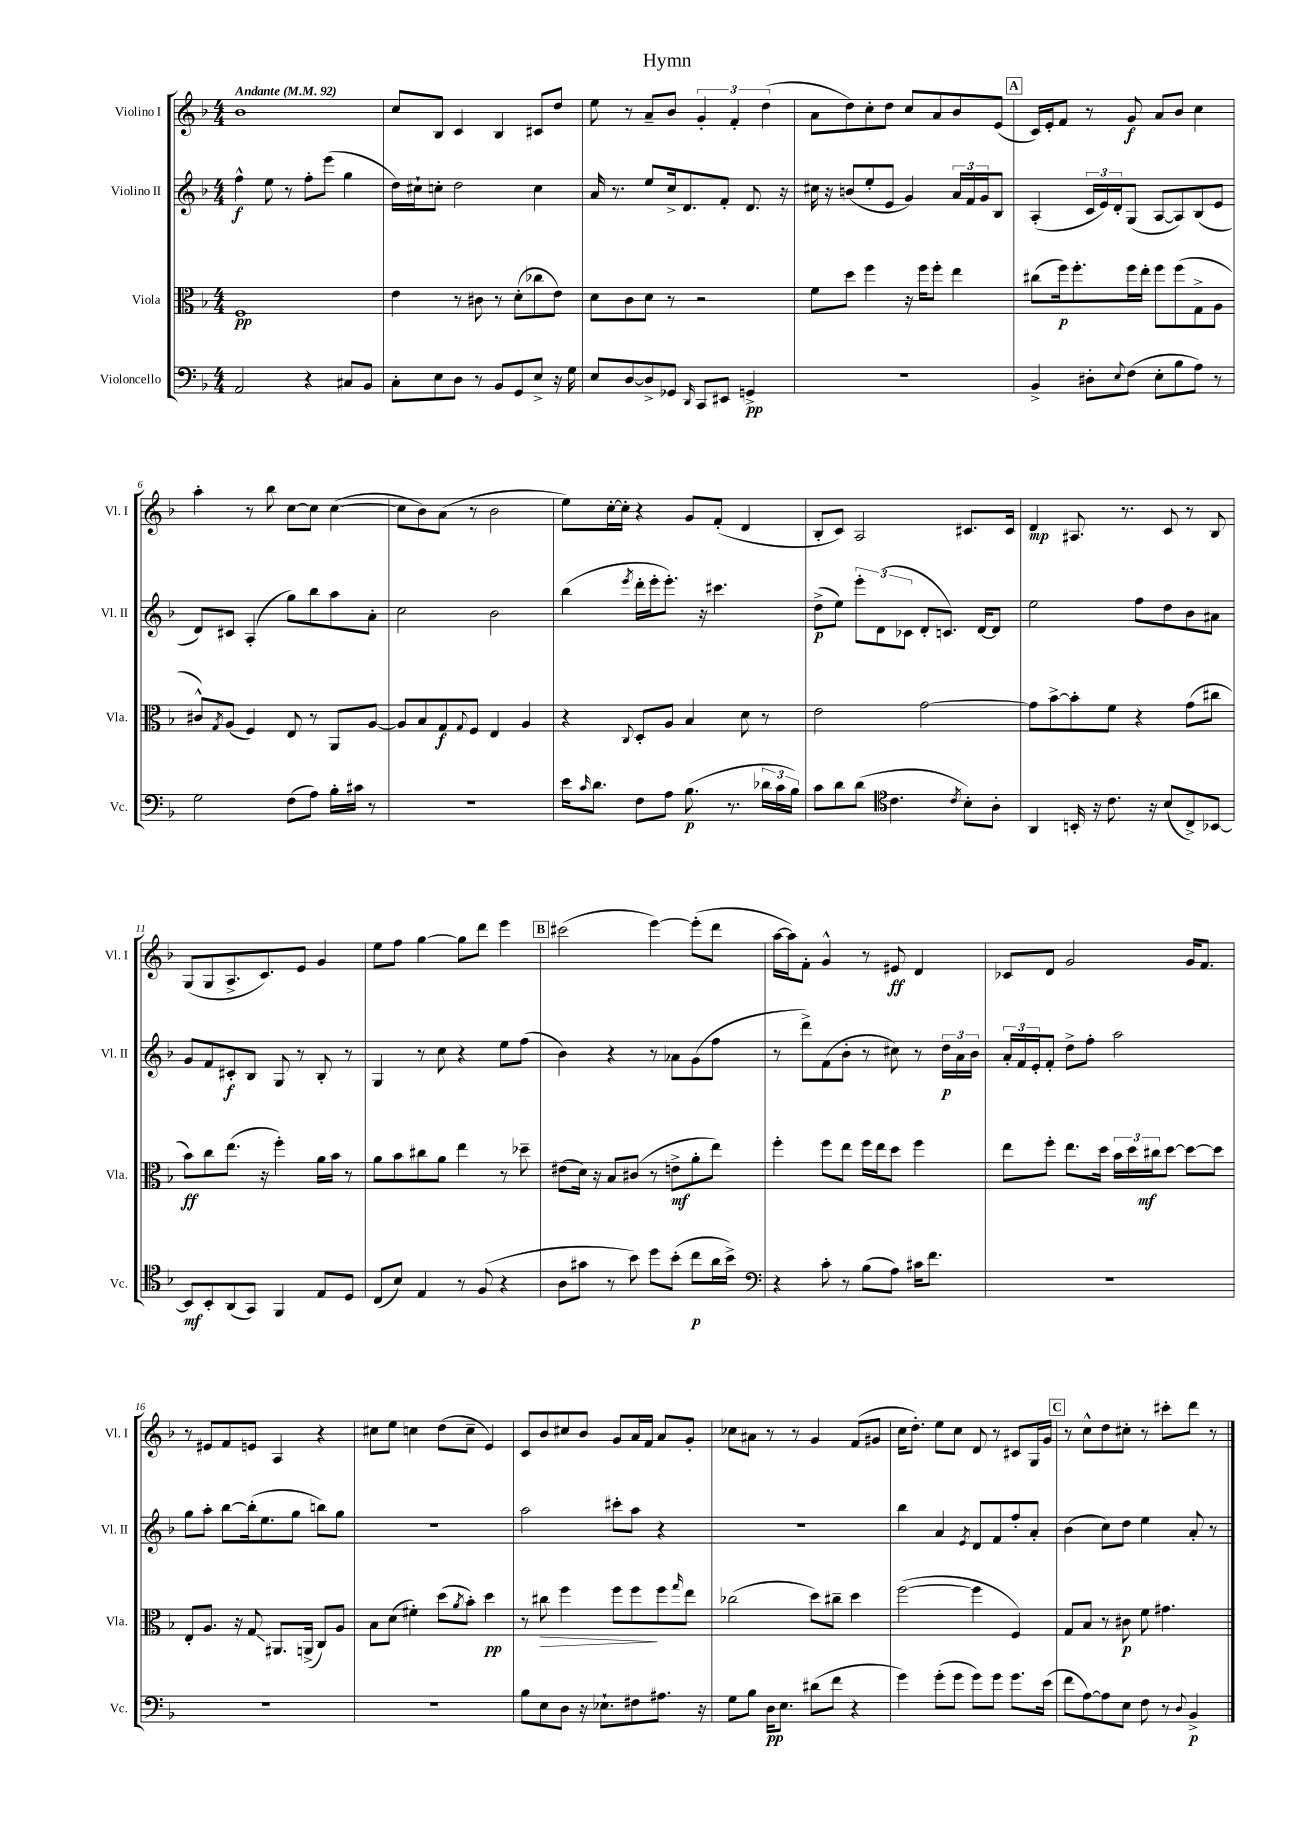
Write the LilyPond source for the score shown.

\header { title = "Hymn" }
<<
\new StaffGroup <<
\new Staff = "s0" \with { instrumentName = "Violino I" shortInstrumentName = "Vl. I" } {
    \clef treble \key f \major \numericTimeSignature \time 4/4 \tempo "Andante" 4 = 92
    bes'1 |
    c''8 bes8 c'4 bes4 cis'8 d''8 |
    e''8 r8 a'8-- bes'8 \tuplet 3/2 { g'4-. f'4-. d''4( } |
    a'8 d''8) c''8-. d''8 c''8 a'8 bes'8 e'8( |
    \mark \markup { \box "A" } c'16) e'16-. f'8 r8 g'8\f a'8 bes'8 c''4 |
    a''4-. r8 bes''8 c''8~ c''8 c''4~( |
    c''8 bes'8) a'8( r8 bes'2 |
    e''8) c''16~-. c''16-. r4 g'8 f'8-.( d'4 |
    bes8-. c'8) a2 cis'8. cis'16 |
    d'4\mp ais8. r8. c'8 r8 bes8 |
    g8( g8 a8.-> c'8.) e'8 g'4 |
    e''8 f''8 g''4~ g''8 d'''8 e'''4 |
    \mark \markup { \box "B" } cis'''2( e'''4~) e'''8-.( d'''8 |
    a''16~ a''16) f'8-. g'4-^ r8 eis'8\ff d'4 |
    ces'8 d'8 g'2 g'16 f'8. |
    r8 eis'8 f'8 e'8 a4 r4 |
    cis''8 e''8 c''4 d''8( c''8-- e'4) |
    c'8 bes'8 cis''8 bes'8 g'8 a'16 f'16 a'8 g'8-. |
    ces''8 ais'8 r8 r8 g'4 f'8( gis'8 |
    c''16 d''8.-.) e''8 c''8 d'8 r8 cis'8 g16 g'16 |
    \mark \markup { \box "C" } r8 c''8-^ d''8 cis''8-. r8 cis'''8-. d'''8 r8 \bar "|." |
}
\new Staff = "s1" \with { instrumentName = "Violino II" shortInstrumentName = "Vl. II" } {
    \clef treble \key f \major \numericTimeSignature \time 4/4
    f''4-^\f e''8 r8 f''8-. e'''8( g''4 |
    d''16) cis''16-! c''8-. d''2 c''4 |
    a'16 r8. e''8 c''16-> d'8. f'8-. d'8. r16 |
    cis''16 r16 b'8( e''8-. e'8 g'4) \tuplet 3/2 { a'16 f'16 g'16 } bes8 |
    \mark \markup { \box "A" } a4-.( \tuplet 3/2 { c'16 e'16) d'16-. } g8( a8~ a8) bes8( e'8 |
    d'8) cis'8 a4-.( g''8) bes''8 a''8 a'8-. |
    c''2 bes'2 |
    bes''4( \acciaccatura { e'''8 } d'''16-. e'''16-. e'''8.-.) r16 cis'''4. |
    d''8->\p( e''8) \tuplet 3/2 { e'''8-. d'8( ces'8 } d'8-. c'8.) d'16~ d'8 |
    e''2 f''8 d''8 bes'8 ais'8 |
    g'8 f'8 cis'8-.\f bes8 g8 r8 bes8-. r8 |
    g4 r8 c''8 r4 e''8 f''8( |
    \mark \markup { \box "B" } bes'4) r4 r8 aes'8 g'8( f''8 |
    r8 d'''8->) f'8( bes'8-. r8 cis''8) r8 \tuplet 3/2 { d''16\p a'16 bes'16 } |
    \tuplet 3/2 { a'16-. f'16 e'16-. } f'8-. d''8-> f''8-. a''2 |
    g''8 a''8-. bes''8~ bes''16-.( e''8. g''8 b''8) g''8 |
    R1 |
    a''2 cis'''8-. a''8 r4 |
    R1 |
    bes''4 a'4 \acciaccatura { e'8 } d'8 f'8 f''8-. a'8-. |
    \mark \markup { \box "C" } bes'4( c''8) d''8 e''4 a'8-. r8 \bar "|." |
}
\new Staff = "s2" \with { instrumentName = "Viola" shortInstrumentName = "Vla." } {
    \clef alto \key f \major \numericTimeSignature \time 4/4
    f1\pp |
    e'4 r8 cis'8 r8 d'8-.( ces''8 e'8) |
    d'8 c'8 d'8 r8 r2 |
    f'8 d''8 f''4 r16 f''16 f''8-. e''4 |
    \mark \markup { \box "A" } cis''8( f''16\p) f''8.-. f''16 e''16-. f''8 f''8( g8-> a8 |
    cis'8-^) \acciaccatura { g8 } a8( f4) e8 r8 a,8 a8~ |
    a8 bes8 g8\f \appoggiatura { g8 } f8 e4 a4 |
    r4 \appoggiatura { c8 } d8-. a8 bes4 d'8 r8 |
    e'2 g'2~ |
    g'8 bes'8~-> bes'8-. f'8 r4 g'8( cis''8 |
    bes'8\ff) c''8 e''8.( r16 f''4-.) a'16 bes'16 r8 |
    a'8 bes'8 cis''8 a'8 e''4 r8 des''8-- |
    \mark \markup { \box "B" } eis'8( d'16) r16 bes8 cis'8( r8 e'8->\mf a'8-. e''8) |
    f''4-. f''8 e''8 f''16 e''16 d''8 f''4 |
    e''8 f''8-. e''8. d''16 \tuplet 3/2 { bes'16 d''16 cis''16\mf } d''8~ d''8~ d''8 |
    e8-. a8. r16 g8\glissando ais,8. a,16->( c8) a8 |
    bes8 d'8( fis'4-.) d''8( \acciaccatura { a'8 } bes'8-.) d''4\pp |
    r8 cis''8\> f''4 f''8 f''8\! f''8 \grace { g''16 } e''8 |
    ces''2( d''8) cis''8-- d''4 |
    f''2~( f''4 f4) |
    \mark \markup { \box "C" } g8 bes8 r8 cis'8\p f'8 gis'4. \bar "|." |
}
\new Staff = "s3" \with { instrumentName = "Violoncello" shortInstrumentName = "Vc." } {
    \clef bass \key f \major \numericTimeSignature \time 4/4
    a,2 r4 cis8 bes,8 |
    c8-. e8 d8 r8 bes,8 g,8 e8-> r16 g16 |
    e8 d8~ d8-> ges,8 \grace { d,16 } c,8 eis,8 g,4->\pp |
    R1 |
    \mark \markup { \box "A" } bes,4-> dis8-. \appoggiatura { e8 } f8( e8-. bes8 a8) r8 |
    g2 f8( a8) bes16-. cis'16 r8 |
    R1 |
    e'16 \grace { c'16 } d'8. f8 a8 bes8.\p( r8. \tuplet 3/2 { des'16 c'16 bes16) } |
    c'8 d'8 d'8( \clef tenor c'4. \acciaccatura { c'8 } bes8-.) a8-. |
    a,4 b,16-. r16 c'8. r16 bes8( c8->) bes,8~ |
    bes,8\mf bes,8-. a,8( g,8) f,4 e8 d8 |
    c8( bes8) e4 r8 f8( r4 |
    \mark \markup { \box "B" } a8 gis'8 r8 bes'8) d''8 bes'8-.( c''8\p a'16 bes'16->) |
    \clef bass r4 c'8-. r8 bes8( a8) cis'16 f'8. |
    R1 |
    R1 |
    R1 |
    bes8 e8 d8 r16 ees8.-! fis8 ais8. r16 |
    g8 bes8 d16\pp e8. dis'8( f'8 r4 |
    g'4) g'8-.( g'8 g'8) g'8 g'8. e'16( |
    \mark \markup { \box "C" } f'8 a8~) a8 e8 f8 r8 \appoggiatura { d8 } bes,4->\p \bar "|." |
}
>>
>>
